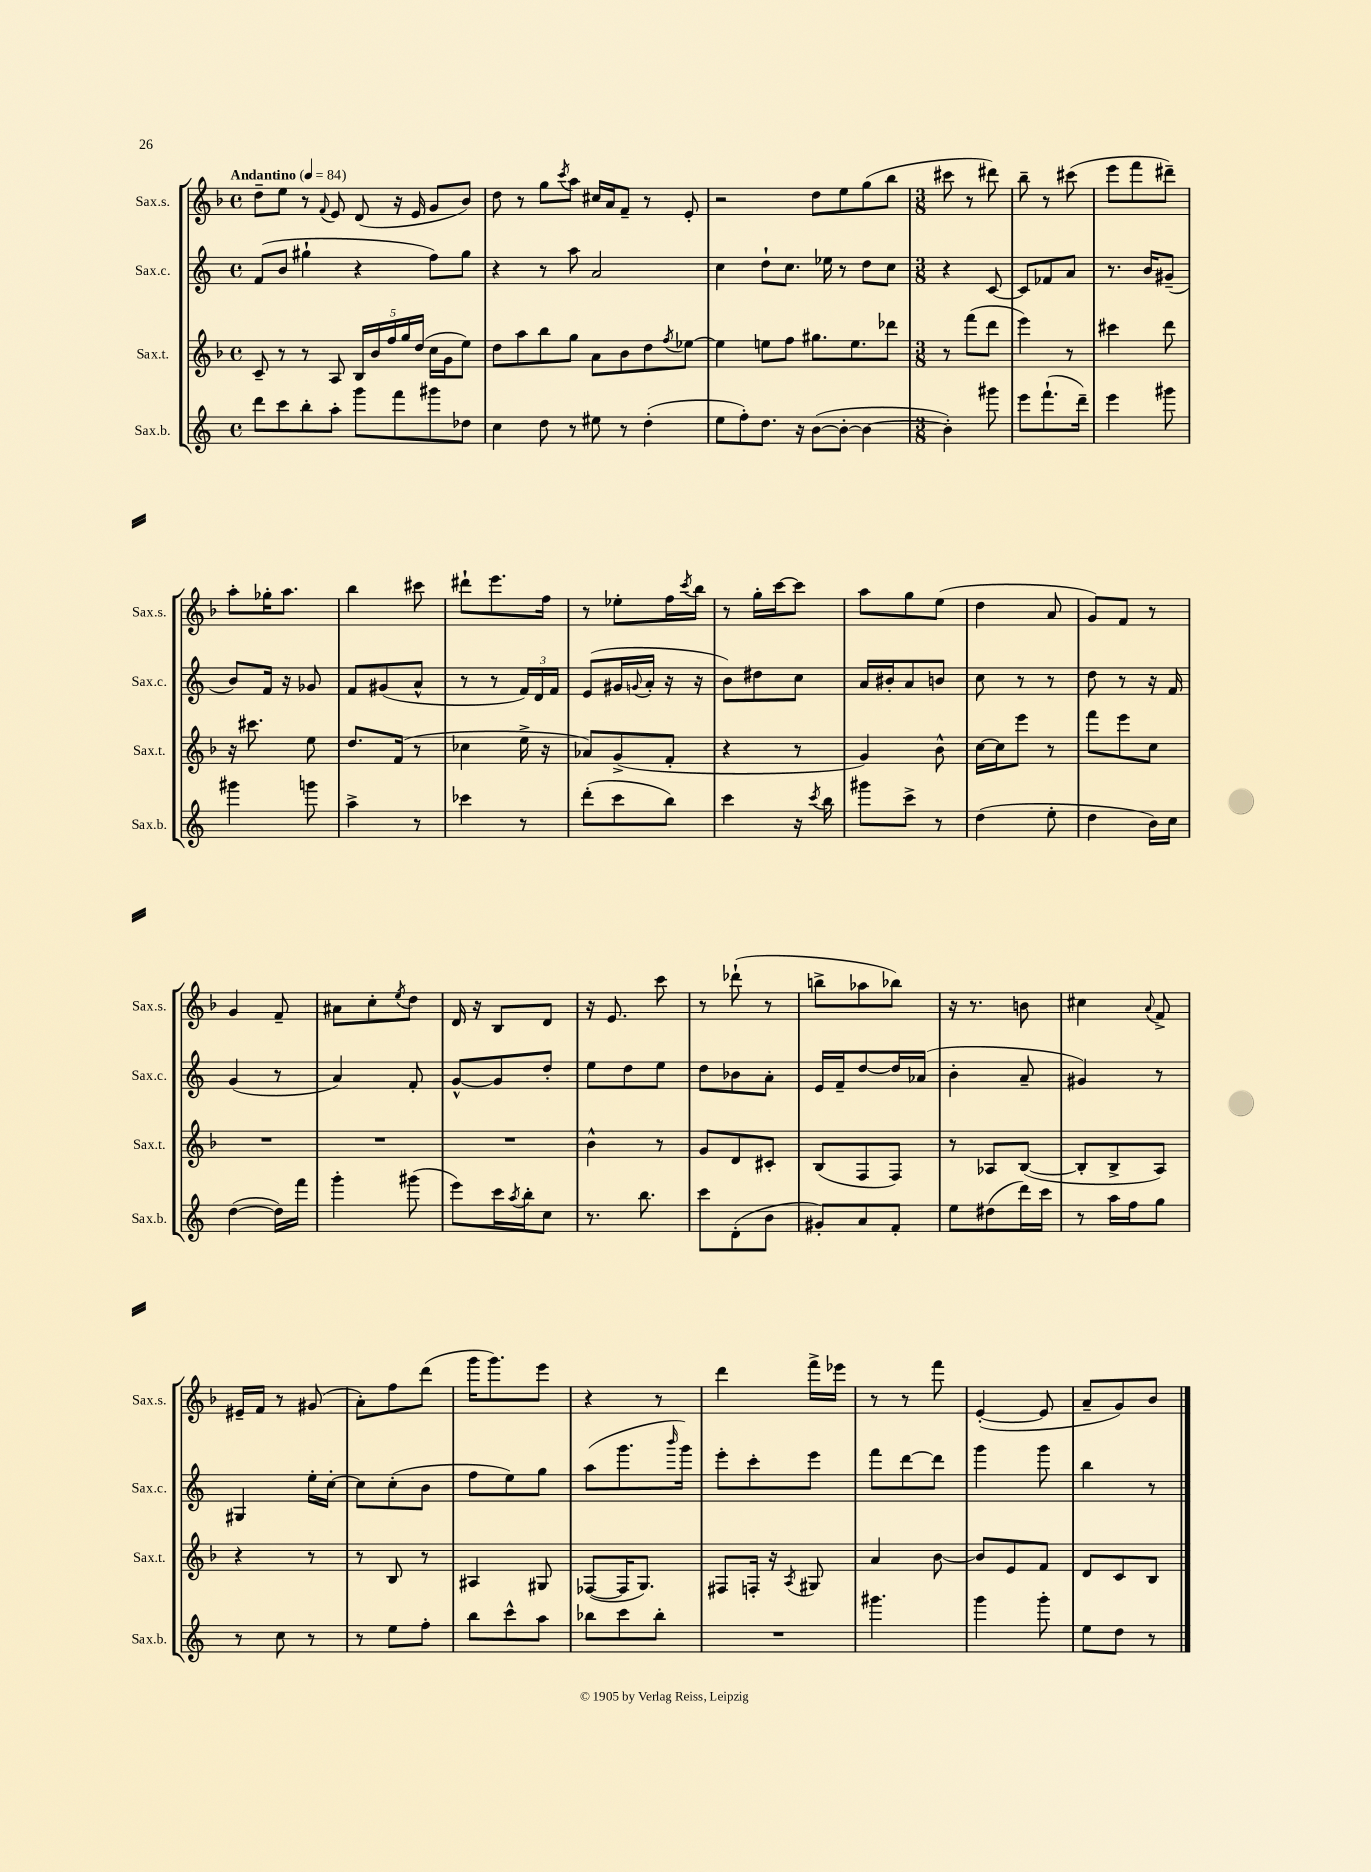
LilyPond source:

<<
\new StaffGroup <<
\new Staff = "s0" \with { instrumentName = "Sax.s." shortInstrumentName = "Sax.s." } {
    \clef treble \key f \major \defaultTimeSignature \time 4/4 \tempo "Andantino" 4 = 84
    d''8-- e''8 r8 \appoggiatura { f'8 } e'8 d'8( r16 e'16 g'8 bes'8) |
    d''8 r8 g''8 \acciaccatura { c'''8 } a''8 cis''16 a'16 f'8-- r8 e'8-. |
    r2 d''8 e''8 g''8( bes''8 |
    \numericTimeSignature \time 3/8 cis'''8 r8 dis'''8) |
    bes''8-- r8 cis'''8( |
    e'''8 f'''8 dis'''8--) |
    a''8-. ges''16-. a''8. |
    bes''4 cis'''8 |
    dis'''8-! e'''8. f''16 |
    r8 ees''8-. f''16 \acciaccatura { c'''8 } bes''16 |
    r8 g''16-. c'''16~ c'''8 |
    a''8 g''8 e''8( |
    d''4 a'8 |
    g'8) f'8 r8 |
    g'4 f'8-- |
    ais'8 c''8-. \acciaccatura { e''8 } d''8 |
    d'16 r16 bes8 d'8 |
    r16 e'8. c'''8 |
    r8 des'''8-!( r8 |
    b''8-> aes''8 bes''8) |
    r16 r8. b'8 |
    cis''4 \appoggiatura { a'8 } f'8-> |
    eis'16-- f'16 r8 gis'8( |
    a'8-.) f''8 d'''8( |
    g'''16 g'''8.) e'''8 |
    r4 r8 |
    d'''4 f'''16-> ees'''16 |
    r8 r8 f'''8 |
    e'4~-.( e'8 |
    a'8-- g'8) bes'8 \bar "|." |
}
\new Staff = "s1" \with { instrumentName = "Sax.c." shortInstrumentName = "Sax.c." } {
    \clef treble \key c \major \defaultTimeSignature \time 4/4
    f'8( b'8 gis''4-! r4 f''8) gis''8 |
    r4 r8 a''8 a'2 |
    c''4 d''8-! c''8. ees''16 r8 d''8 c''8 |
    \numericTimeSignature \time 3/8 r4 c'8~ |
    c'8 fes'8 a'8 |
    r8. b'16 gis'8--( |
    b'8) f'16 r16 ges'8 |
    f'8 gis'8( a'8-^ |
    r8 r8 \tuplet 3/2 { f'16) d'16 f'16 } |
    e'8( gis'16 \appoggiatura { g'8 } a'16-. r16 r16 |
    b'8) dis''8 c''8 |
    a'16 bis'16-. a'8 b'8 |
    c''8 r8 r8 |
    d''8 r8 r16 f'16 |
    g'4( r8 |
    a'4) f'8-. |
    g'8~-^ g'8 d''8-. |
    e''8 d''8 e''8 |
    d''8 bes'8 a'8-. |
    e'16 f'16-- d''8~ d''16 aes'16( |
    b'4-. a'8-- |
    gis'4) r8 |
    gis4 e''16-. c''16~-. |
    c''8 c''8-.( b'8 |
    f''8 e''8) g''8 |
    a''8( g'''8. \grace { b'''16 } g'''16) |
    e'''8-. c'''8-. e'''8 |
    f'''8 d'''8~ d'''8 |
    g'''4 g'''8 |
    b''4 r8 \bar "|." |
}
\new Staff = "s2" \with { instrumentName = "Sax.t." shortInstrumentName = "Sax.t." } {
    \clef treble \key f \major \defaultTimeSignature \time 4/4
    c'8-- r8 r8 a8 \tuplet 5/4 { bes16 bes'16 f''16 g''16 d''16( } c''16 g'16 e''8) |
    d''8 a''8 bes''8 g''8 a'8 bes'8 d''8 \acciaccatura { f''8 } ees''8~ |
    ees''4 e''8 f''8 gis''8. e''8. des'''8 |
    \numericTimeSignature \time 3/8 r8 f'''8( d'''8 |
    e'''4) r8 |
    cis'''4 d'''8 |
    r16 cis'''8. e''8 |
    d''8. f'16( r8 |
    ces''4 e''16-> r16 |
    aes'8) g'8->( f'8-. |
    r4 r8 |
    g'4) bes'8-^ |
    c''16~ c''16 e'''8 r8 |
    f'''8 e'''8 c''8 |
    R4. |
    R4. |
    R4. |
    bes'4-^ r8 |
    g'8 d'8 cis'8-. |
    bes8( f8 f8) |
    r8 aes8 bes8~( |
    bes8-. bes8-> a8) |
    r4 r8 |
    r8 bes8 r8 |
    ais4 gis8 |
    fes8~( fes16 g8.) |
    fis8 f16-. r16 \acciaccatura { a8 } gis8 |
    a'4 bes'8~ |
    bes'8 e'8 f'8 |
    d'8 c'8 bes8 \bar "|." |
}
\new Staff = "s3" \with { instrumentName = "Sax.b." shortInstrumentName = "Sax.b." } {
    \clef treble \key c \major \defaultTimeSignature \time 4/4
    d'''8 c'''8 b''8-. a''8-. g'''8 f'''8 gis'''8 des''8 |
    c''4 d''8 r8 eis''8 r8 d''4-.( |
    e''8 f''8-.) d''8. r16 b'8~( b'8~-. b'4~ |
    \numericTimeSignature \time 3/8 b'4-.) gis'''8 |
    e'''8 f'''8.-!( d'''16--) |
    e'''4 gis'''8 |
    gis'''4 g'''8 |
    a''4-> r8 |
    ces'''4 r8 |
    d'''8-.( c'''8 b''8) |
    c'''4 r16 \acciaccatura { c'''8 } b''16 |
    gis'''8 c'''8-> r8 |
    d''4( e''8-. |
    d''4 b'16) c''16 |
    d''4~( d''16) f'''16 |
    g'''4-. gis'''8( |
    e'''8) c'''16 \acciaccatura { a''8 } b''16-. c''8 |
    r8. b''8. |
    c'''8 d'8-.( b'8 |
    gis'8-.) a'8 f'8-. |
    e''8 dis''8( d'''16) c'''16 |
    r8 a''16 f''16 g''8 |
    r8 c''8 r8 |
    r8 e''8 f''8-. |
    b''8 c'''8-^ a''8 |
    bes''8 c'''8 bes''8-. |
    R4. |
    gis'''4. |
    g'''4 g'''8-. |
    e''8 d''8 r8 \bar "|." |
}
>>
>>
\layout { \context { \Score \remove "Bar_number_engraver" } }
